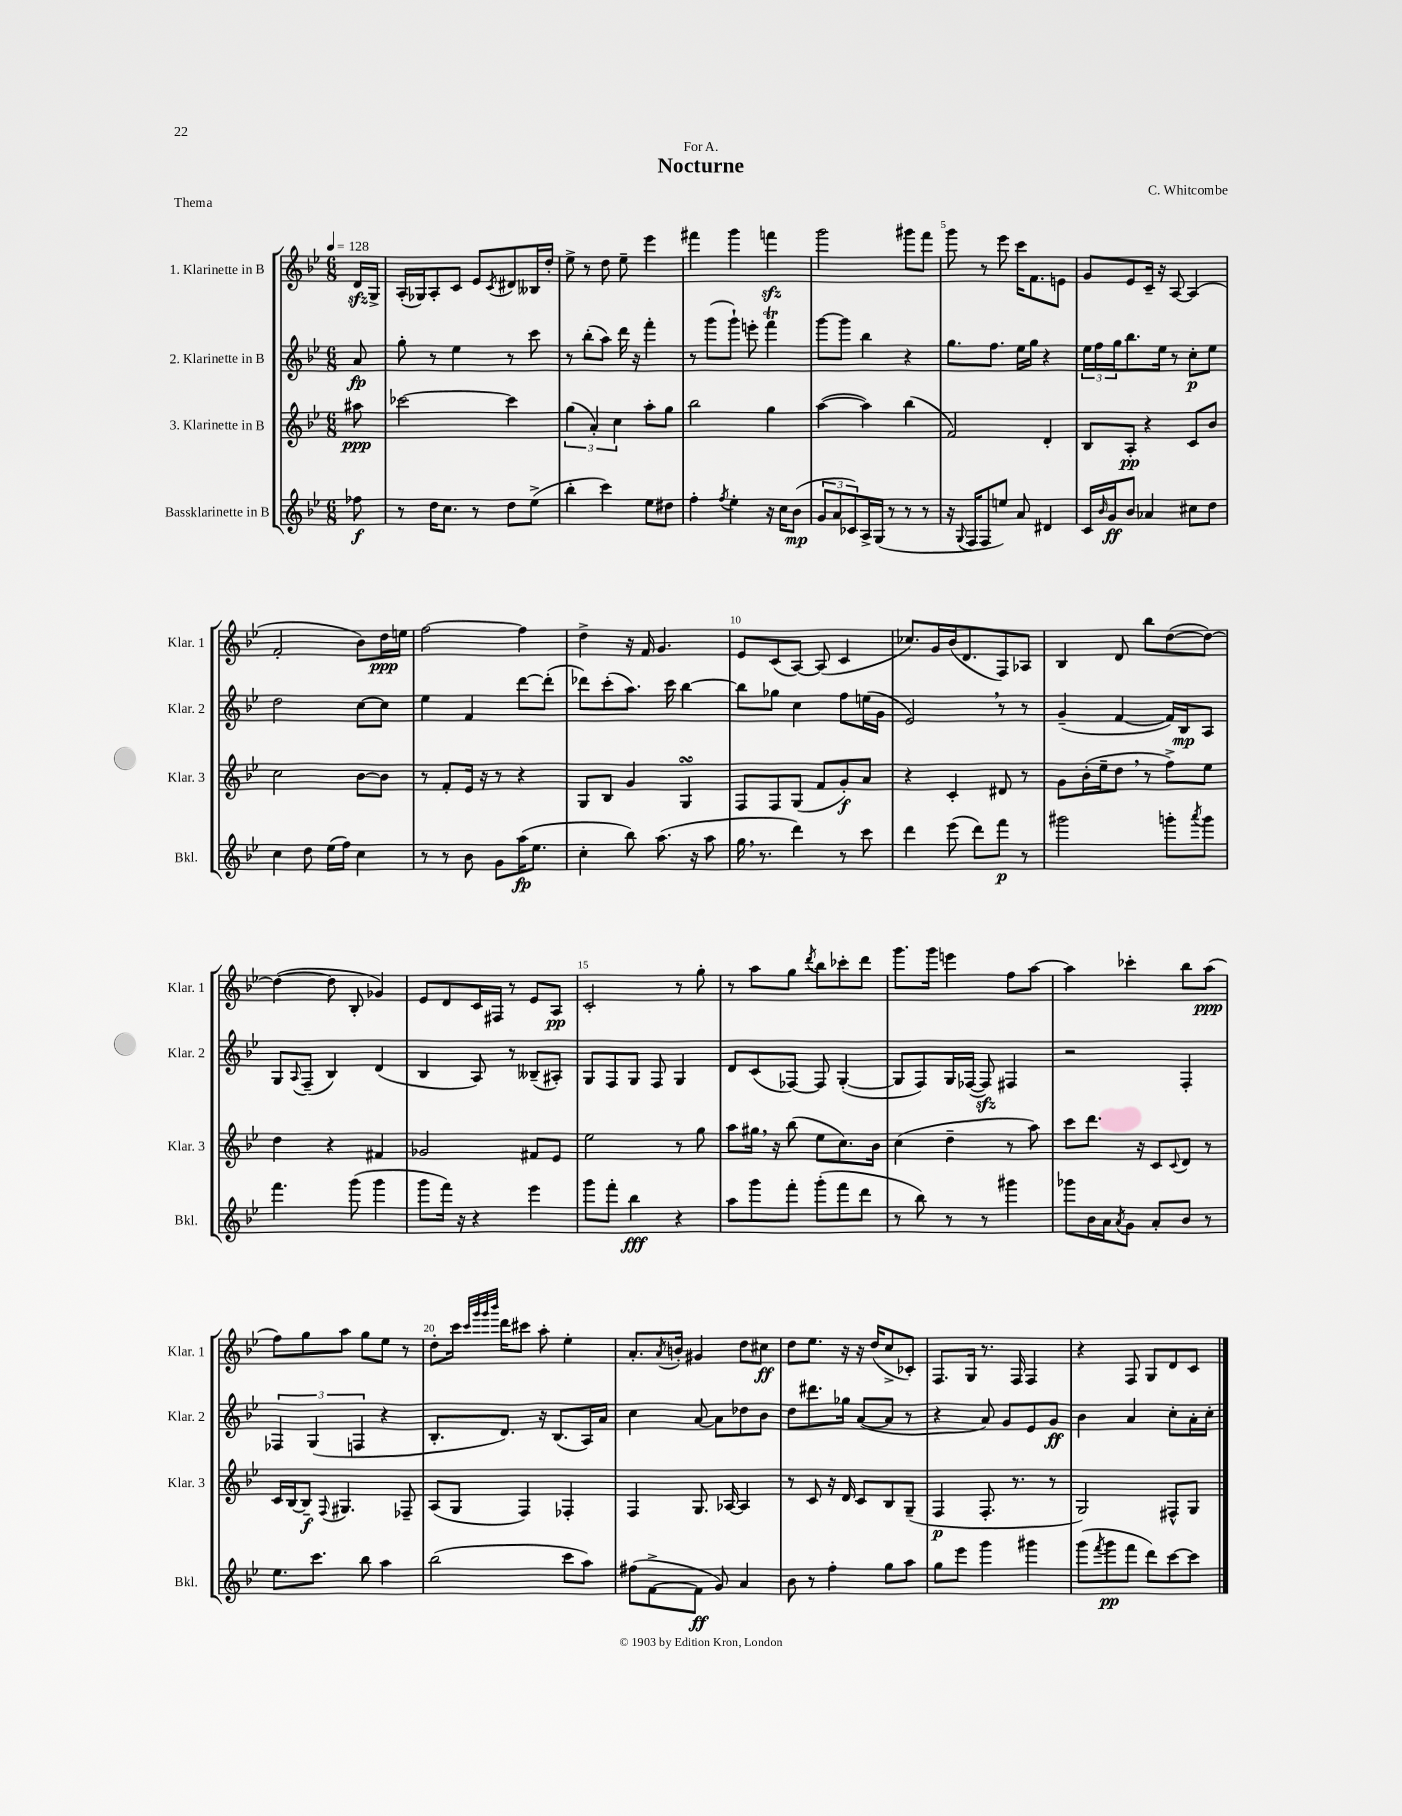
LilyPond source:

\header { title = "Nocturne" composer = "C. Whitcombe" dedication = "For A." piece = "Thema" }
<<
\new StaffGroup <<
\new Staff = "s0" \with { instrumentName = "1. Klarinette in B" shortInstrumentName = "Klar. 1" } {
    \clef treble \key bes \major \numericTimeSignature \time 6/8 \partial 8 \tempo 4 = 128
    d'16\sfz g16-> |
    a16-.( ges16) a8-. c'8 ees'8 \acciaccatura { c'8 } dis'8 beses16 d''16-. |
    ees''8-> r8 d''8 ees''8-- ees'''4 |
    fis'''4 g'''4 f'''4\sfz |
    g'''2 gis'''8 f'''8 |
    g'''8 r8 ees'''8 c'''16 f'8. e'8 |
    g'8 ees'8 c'16-- r16 a8~ a4( |
    f'2-. bes'8) d''16\ppp e''16 |
    f''2~ f''4 |
    d''4-> r16 f'16 g'4. |
    ees'8 c'8( a8~) a8( c'4 |
    ces''8.) g'16 bes'16( d'8. f8) aes8 |
    bes4 d'8 bes''8 d''8~( d''8~) |
    d''4~( d''8 bes8-. ges'4) |
    ees'8 d'8 c'16 fis16 r8 ees'8 a8\pp |
    c'2-. r8 g''8-. |
    r8 a''8 g''8 \acciaccatura { d'''8 } bes''8 ces'''8-. d'''8 |
    g'''8. g'''16 e'''4 f''8 a''8~ |
    a''4 ces'''4-. bes''8 a''8\ppp( |
    f''8) g''8 a''8 g''8 ees''8 r8 |
    d''8-. c'''16 \grace { c'''32 g'''32 g'''32 bes'''32 } d'''16 cis'''8 a''8-. ees''4-. |
    a'8.-. \acciaccatura { a'8 } b'16-. gis'4 d''8 cis''8\ff |
    d''8 ees''8. r16 r16 d''16( c''8-> ces'8-.) |
    f8. g16 r8. f16 f4 |
    r4 f8 g8 d'8 c'8 \bar "|." |
}
\new Staff = "s1" \with { instrumentName = "2. Klarinette in B" shortInstrumentName = "Klar. 2" } {
    \clef treble \key bes \major \numericTimeSignature \time 6/8 \partial 8
    a'8\fp |
    g''8-. r8 ees''4 r8 c'''8 |
    r8 bes''8-.( a''8) d'''16 r16 f'''4-. |
    r8 g'''8( g'''8-!) e'''8-. f'''4\trill |
    g'''8~ g'''8 bes''4 r4 |
    g''8. f''8. ees''16 g''16 r4 |
    \tuplet 3/2 { ees''16 f''16 g''16 } bes''8. ees''16 r8 c''8-.\p ees''8 |
    d''2 c''8~ c''8 |
    ees''4 f'4 d'''8~ d'''8-.( |
    des'''8) c'''8-.( a''8.) c'''16 bes''4~ |
    bes''8 ges''8 c''4 f''8 e''16( g'16 |
    ees'2) \breathe r8 r8 |
    g'4--( f'4~ f'16) bes16\mp a8 |
    g8 \appoggiatura { a8 } f8--( bes4) d'4( |
    bes4 a8) r8 beses8--( ais8-.) |
    g8 f8 g8 f8 g4 |
    d'8 c'8( fes8~) fes8 g4~-.( |
    g8 f8) g16 fes16~( fes8\sfz) fis4 |
    r2 f4-. |
    \tuplet 3/2 { fes4 g4( f4 } r4 |
    bes8.-. d'8.) r16 bes8.( a16) a'16 |
    c''4 a'8~ a'8 des''8 bes'8 |
    d''8 dis'''8. ges''16 a'8~( a'8 r8 |
    r4 a'8) g'8 ees'8 g'8\ff |
    bes'4 a'4 c''8-. a'16-. c''16-. \bar "|." |
}
\new Staff = "s2" \with { instrumentName = "3. Klarinette in B" shortInstrumentName = "Klar. 3" } {
    \clef treble \key bes \major \numericTimeSignature \time 6/8 \partial 8
    ais''8\ppp |
    ces'''2~ ces'''4 |
    \tuplet 3/2 { g''4( a'4-.) c''4 } a''8-. g''8 |
    bes''2 g''4 |
    a''4~( a''4) bes''4( |
    f'2) d'4-. |
    bes8 a8-.\pp r4 c'8 bes'8 |
    c''2 bes'8~ bes'8 |
    r8 f'8-. ees'16 r16 r8 r4 |
    g8 bes8 g'4 g4\turn |
    f8 f8 g8( f'8 g'8-.\f) a'8 |
    r4 c'4-. dis'8 r8 |
    g'8 bes'16-.( ees''16-- d''8 \breathe r8 f''8->) ees''8 |
    d''4 r4 fis'4 |
    ges'2 fis'8 ees'8 |
    ees''2 r8 g''8 |
    a''8 gis''16 \breathe r16 bes''8( ees''8 c''8.) bes'16 |
    c''4( d''4-- r8 a''8) |
    c'''8 d'''8. r16 c'8 \appoggiatura { c'8 } d'8 r8 |
    c'16 bes16~ bes8--\f \appoggiatura { f8 } gis4. fes8-- |
    a8( g8 f4) fes4-. |
    f4 g8. aes16~ aes4 |
    r8 c'8 r16 d'16 c'8 bes8 g8--( |
    f4\p f8.-. r8. r8 |
    g2) fis8-^ g8 \bar "|." |
}
\new Staff = "s3" \with { instrumentName = "Bassklarinette in B" shortInstrumentName = "Bkl." } {
    \clef treble \key bes \major \numericTimeSignature \time 6/8 \partial 8
    fes''8\f |
    r8 d''16 c''8. r8 d''8 ees''8->( |
    bes''4-. c'''4) ees''8 dis''8 |
    f''4-. \acciaccatura { f''8 } ees''4-. r16 c''16 bes'8\mp( |
    \tuplet 3/2 { g'8 a'8 ces'8) } a16-> g16( r8 r8 r8 |
    r16 \appoggiatura { g8 } f16 f8 e''8) a'8 dis'4 |
    c'16 \grace { bes'16 } g'16\ff bes'8 aes'4 cis''8 d''8 |
    c''4 d''8 ees''16( f''16) c''4 |
    r8 r8 bes'8 g'8 a''16\fp( ees''8. |
    c''4-. bes''8) a''8.( r16 a''8 |
    g''16 \breathe r8. d'''4) r8 c'''8 |
    d'''4 ees'''8( d'''8) f'''8\p r8 |
    gis'''2 g'''8-. \acciaccatura { a'''8 } g'''8 |
    f'''4. g'''8( g'''4 |
    g'''8 f'''16) r16 r4 ees'''4 |
    g'''8 f'''8-. bes''4\fff r4 |
    a''8 g'''8 f'''8-. g'''8-.( f'''8 d'''8 |
    r8 bes''8) r8 r8 gis'''4 |
    ges'''8 bes'16 a'16 \acciaccatura { a'8 } g'8 a'8-. bes'8 r8 |
    ees''8. c'''8. bes''8 a''4 |
    bes''2( c'''8 a''8) |
    fis''8( f'8~-> f'8\ff g'8) a'4 |
    bes'8 r8 f''4-. g''8 a''8 |
    g''8 ees'''8 g'''4 gis'''4 |
    g'''8( \acciaccatura { f'''8 } g'''8\pp f'''8 d'''8) c'''8~ c'''8 \bar "|." |
}
>>
>>
\layout { \context { \Score \override BarNumber.break-visibility = ##(#f #t #t) barNumberVisibility = #(every-nth-bar-number-visible 5) } }
